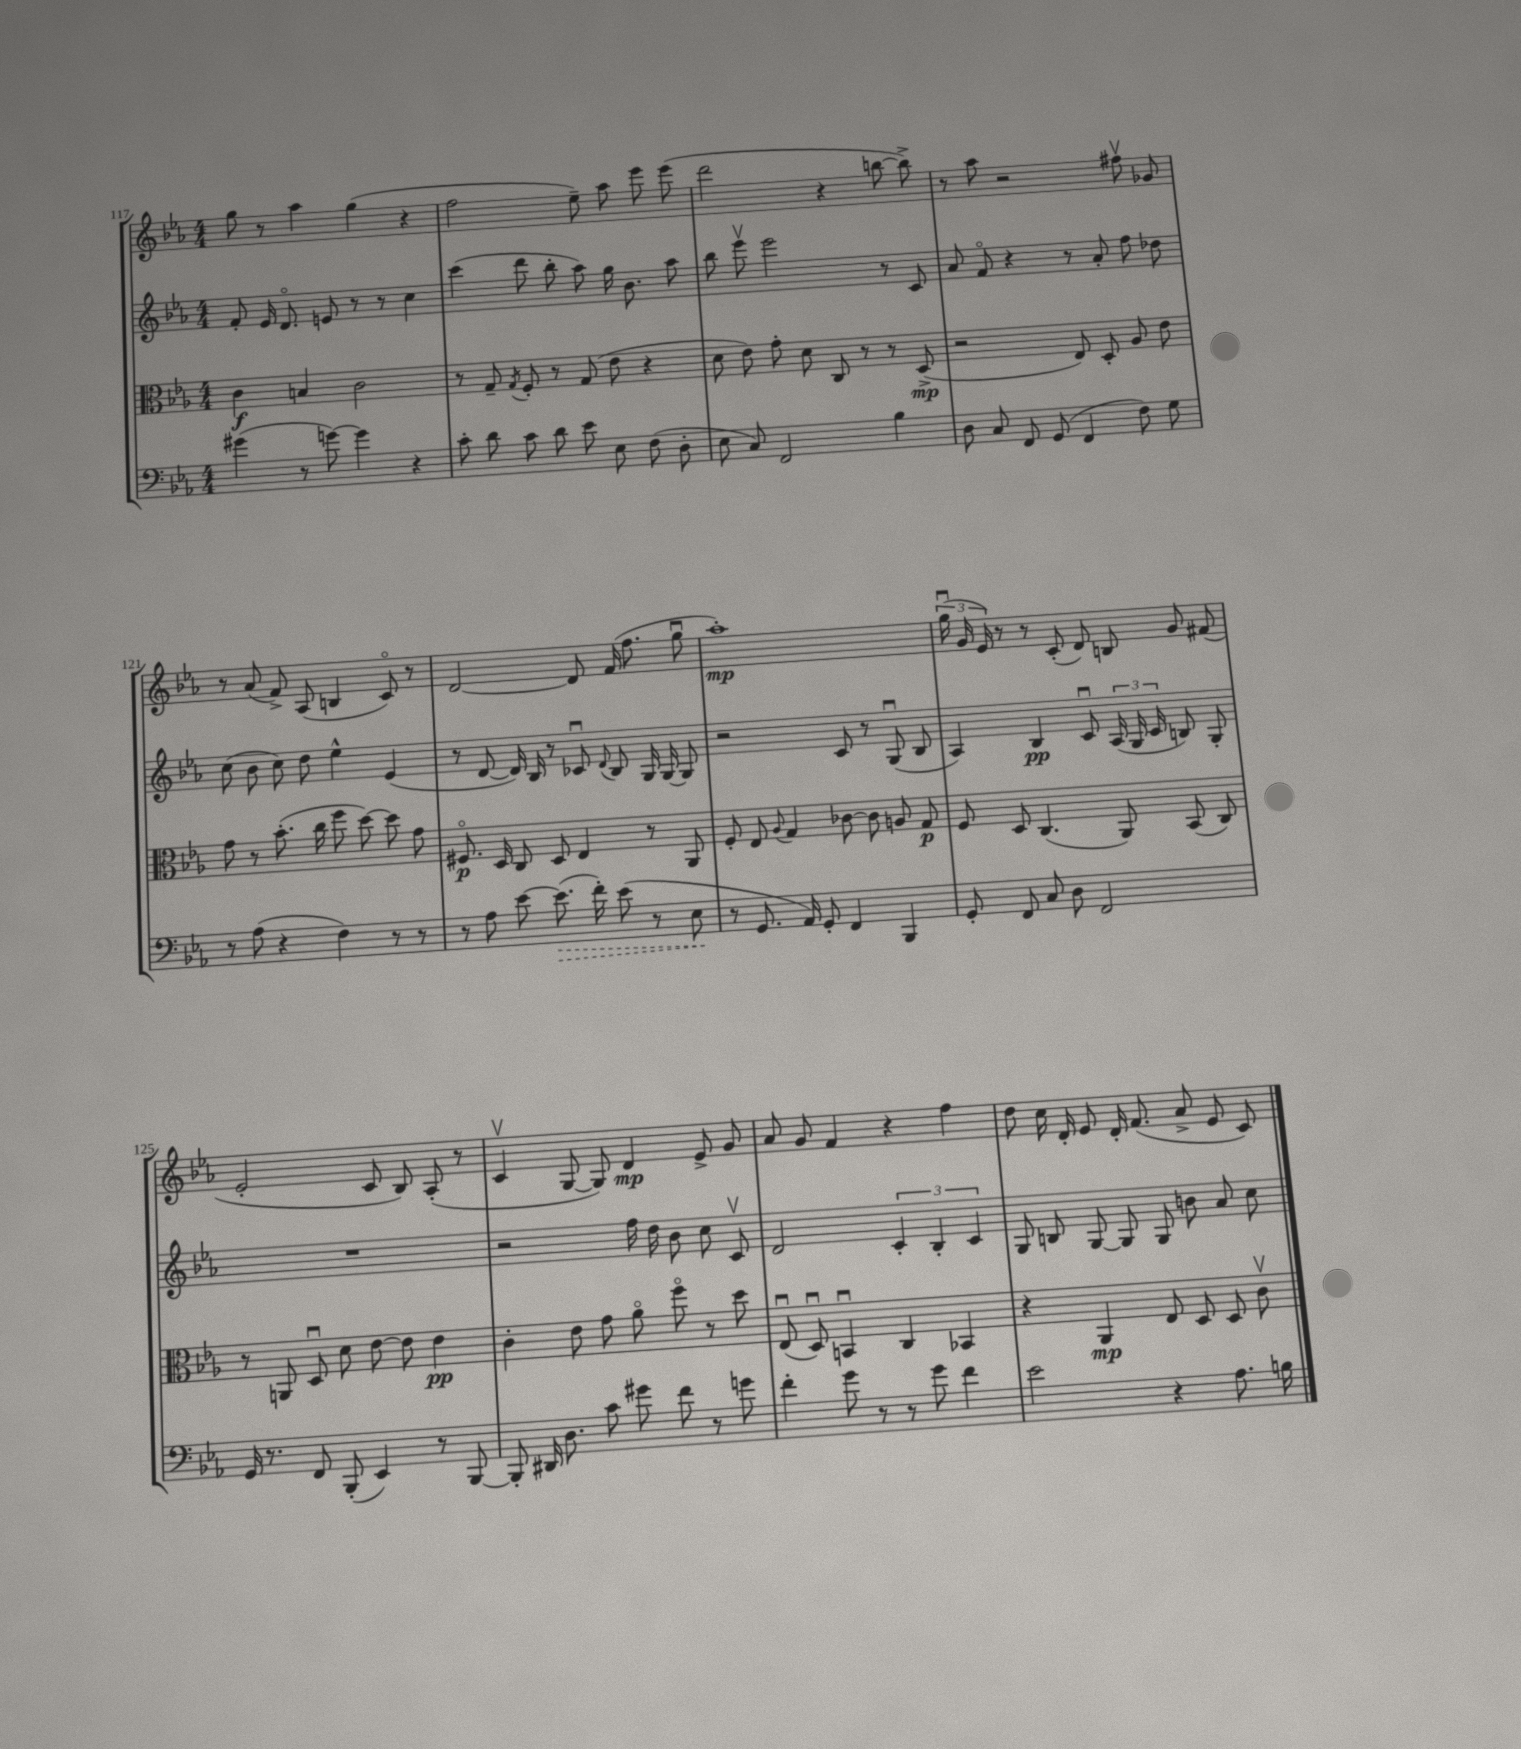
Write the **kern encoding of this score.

**kern	**dynam	**kern	**dynam	**kern	**dynam	**kern	**dynam
*part4	*part4	*part3	*part3	*part2	*part2	*part1	*part1
*staff4	*staff4	*staff3	*staff3	*staff2	*staff2	*staff1	*staff1
*clefF4	*	*clefC3	*	*clefG2	*	*clefG2	*
*k[b-e-a-]	*	*k[b-e-a-]	*	*k[b-e-a-]	*	*k[b-e-a-]	*
*M4/4	*	*M4/4	*	*M4/4	*	*M4/4	*
=117	=117	=117	=117	=117	=117	=117	=117
(4g#X\	.	4c\	f	8f'/	.	8gg\	.
.	.	.	.	16e-/	.	8r	.
.	.	.	.	8.d/	.	.	.
8r	.	4Bn/	.	.	.	4aa-\	.
[8gn\)	.	.	.	8en/	.	.	.
4g\]	.	2c\	.	8r	.	(4gg\	.
.	.	.	.	8r	.	.	.
4r	.	.	.	4cc\	.	4r	.
=118	=118	=118	=118	=118	=118	=118	=118
8c'\	.	8r	.	(4ccc\	.	2ff\	.
8d\	.	8G~/	.	.	.	.	.
.	.	8qG/	.	.	.	.	.
8c\	.	8F'/	.	8ddd\	.	.	.
8d\	.	8r	.	8bb-'\	.	.	.
8e-\	.	(8G/	.	8aa-\)	.	8ee-~\)	.
8E-\	.	8e-\	.	16gg\	.	8aa-\	.
.	.	.	.	8.b-\	.	.	.
(8F\	.	4r	.	.	.	8eee-\	.
8D'\	.	.	.	8aa-\	.	(8eee-\	.
=119	=119	=119	=119	=119	=119	=119	=119
8E-\	.	8d\	.	8bb-\	.	2ddd\	.
8C/)	.	8e-\)	.	8eee-v\	.	.	.
2FF/	.	8g'\	.	2eee-\	.	.	.
.	.	8d\	.	.	.	.	.
.	.	8C/	.	.	.	4r	.
.	.	8r	.	.	.	.	.
4B-\	.	8r	.	8r	.	[8bbn\	.
.	.	(8D^/	mp	8c/	.	8bb^\])	.
=120	=120	=120	=120	=120	=120	=120	=120
8D\	.	2r	.	8a-/	.	8r	.
8C/	.	.	.	8f/	.	8aa-\	.
8FF/	.	.	.	4r	.	2r	.
(8GG/	.	.	.	.	.	.	.
4FF/	.	8E-/)	.	8r	.	.	.
.	.	8D'/	.	8a-'/	.	.	.
8F\)	.	8A-/	.	8ff\	.	8ff#Xv\	.
8G\	.	8e-\	.	8dd-X\	.	8g-X/	.
!!LO:LB:g=z
=121	=121	=121	=121	=121	=121	=121	=121
8r	.	8g\	.	(8cc\	.	8r	.
(8A-\	.	8r	.	8b-\	.	(8a-/	.
4r	.	(8.b-'\	.	8cc\)	.	8f^/)	.
.	.	.	.	8dd\	.	(8A-/	.
.	.	16cc\	.	.	.	.	.
4F\)	.	8ff\	.	4ee-^^\	.	4Bn/	.
.	.	[8dd\)	.	.	.	.	.
8r	.	8dd\]	.	(4e-/	.	8c/)	.
8r	.	8g\	.	.	.	8r	.
=122	=122	=122	=122	=122	=122	=122	=122
8r	.	8.F#X/	p	8r	.	[2d/	.
8A-\	.	.	.	[8d/	.	.	.
.	.	16D/	.	.	.	.	.
[8e-\	.	8C/	.	16d/])	.	.	.
.	.	.	.	16B-/	.	.	.
!	!LO:HP:b	!	!	!	!	!	!
(8.e-\]	>	8D/	.	8r	.	.	.
.	.	4E-/	.	8c-Xu/	.	8d/]	.
16f'\)	.	.	.	.	.	.	.
.	.	.	.	8qqd/	.	.	.
(8e-\	.	.	.	8B-/	.	(16f/	.
.	.	.	.	.	.	8.ff\	.
8r	.	8r	.	16G/	.	.	.
.	.	.	.	[16G/	.	.	.
8E-\	.	8AA-/	.	8G/]	.	8ggu\	.
.	]	.	.	.	.	.	.
=123	=123	=123	=123	=123	=123	=123	=123
8r	.	8F'/	.	2r	.	1aa-')	mp
8.GG/	.	8E-/	.	.	.	.	.
.	.	8qqA-/	.	.	.	.	.
.	.	4G/	.	.	.	.	.
16AA-/)	.	.	.	.	.	.	.
8GG'/	.	.	.	.	.	.	.
4FF/	.	[8c-X\	.	8c/	.	.	.
.	.	8c-\]	.	8r	.	.	.
4BBB-/	.	8An/	.	(8Gu/	.	.	.
.	.	8G/	p	8B-/	.	.	.
=124	=124	=124	=124	=124	=124	=124	=124
8GG'/	.	8F/	.	4A-/)	.	(24ggu\	.
.	.	.	.	.	.	24g/	.
.	.	.	.	.	.	24e-/)	.
8FF/	.	8D/	.	.	.	8r	.
8C/	.	(4.C/	.	4B-/	pp	8r	.
8D\	.	.	.	.	.	(8c'/	.
2FF/	.	.	.	8cu/	.	8d/)	.
.	.	8AA-/)	.	(24A-/	.	8Bn/	.
.	.	.	.	24G/	.	.	.
.	.	.	.	24c/	.	.	.
.	.	(8BB-/	.	8Bn/)	.	8g/	.
.	.	8C/)	.	8G'/	.	(8f#X/	.
!!LO:LB:g=z
=125	=125	=125	=125	=125	=125	=125	=125
16GG/	.	8r	.	1r	.	2e-'/	.
8.r	.	.	.	.	.	.	.
.	.	8AAn/	.	.	.	.	.
8FF/	.	8Du/	.	.	.	.	.
(8BBB-'/	.	8d\	.	.	.	.	.
4EE-/)	.	[8e-\	.	.	.	8c/	.
.	.	8e-\]	.	.	.	8B-/)	.
8r	.	4e-\	pp	.	.	(8A-'/	.
[8BBB-/	.	.	.	.	.	8r	.
=126	=126	=126	=126	=126	=126	=126	=126
8BBB-'/]	.	4c'\	.	2r	.	4cv/	.
16DD#X/	.	.	.	.	.	.	.
8.D\	.	.	.	.	.	.	.
.	.	8e-\	.	.	.	[8G/	.
8c\	.	8g\	.	.	.	8G/])	.
8g#X\	.	8a-\	.	16ff\	.	4d/	mp
.	.	.	.	16dd\	.	.	.
8f\	.	8ff\	.	8b-\	.	.	.
8r	.	8r	.	8cc\	.	8e-^/	.
8gn\	.	8dd\	.	8cv/	.	8g/	.
=127	=127	=127	=127	=127	=127	=127	=127
4f'\	.	(8E-u/	.	2d/	.	8a-/	.
.	.	8Du/)	.	.	.	8g/	.
8g\	.	4BBnu/	.	.	.	4f/	.
8r	.	.	.	.	.	.	.
8r	.	4C/	.	6c'/	.	4r	.
8g\	.	.	.	.	.	.	.
.	.	.	.	6B-'/	.	.	.
4f\	.	4BB-X/	.	.	.	4ff\	.
.	.	.	.	6c/	.	.	.
=128	=128	=128	=128	=128	=128	=128	=128
2e-\	.	4r	.	8G/	.	8dd\	.
.	.	.	.	8Bn/	.	16cc\	.
.	.	.	.	.	.	16d'/	.
.	.	4AA-/	mp	[8G/	.	8e-/	.
.	.	.	.	8G/]	.	16d'/	.
.	.	.	.	.	.	(8.f/	.
4r	.	8E-/	.	8G/	.	.	.
.	.	8D/	.	8bn\	.	8a-^/	.
8.A-\	.	8D/	.	8a-/	.	8e-/	.
.	.	8cv\	.	8cc\	.	8c/)	.
16Bn\	.	.	.	.	.	.	.
==	==	==	==	==	==	==	==
*-	*-	*-	*-	*-	*-	*-	*-
